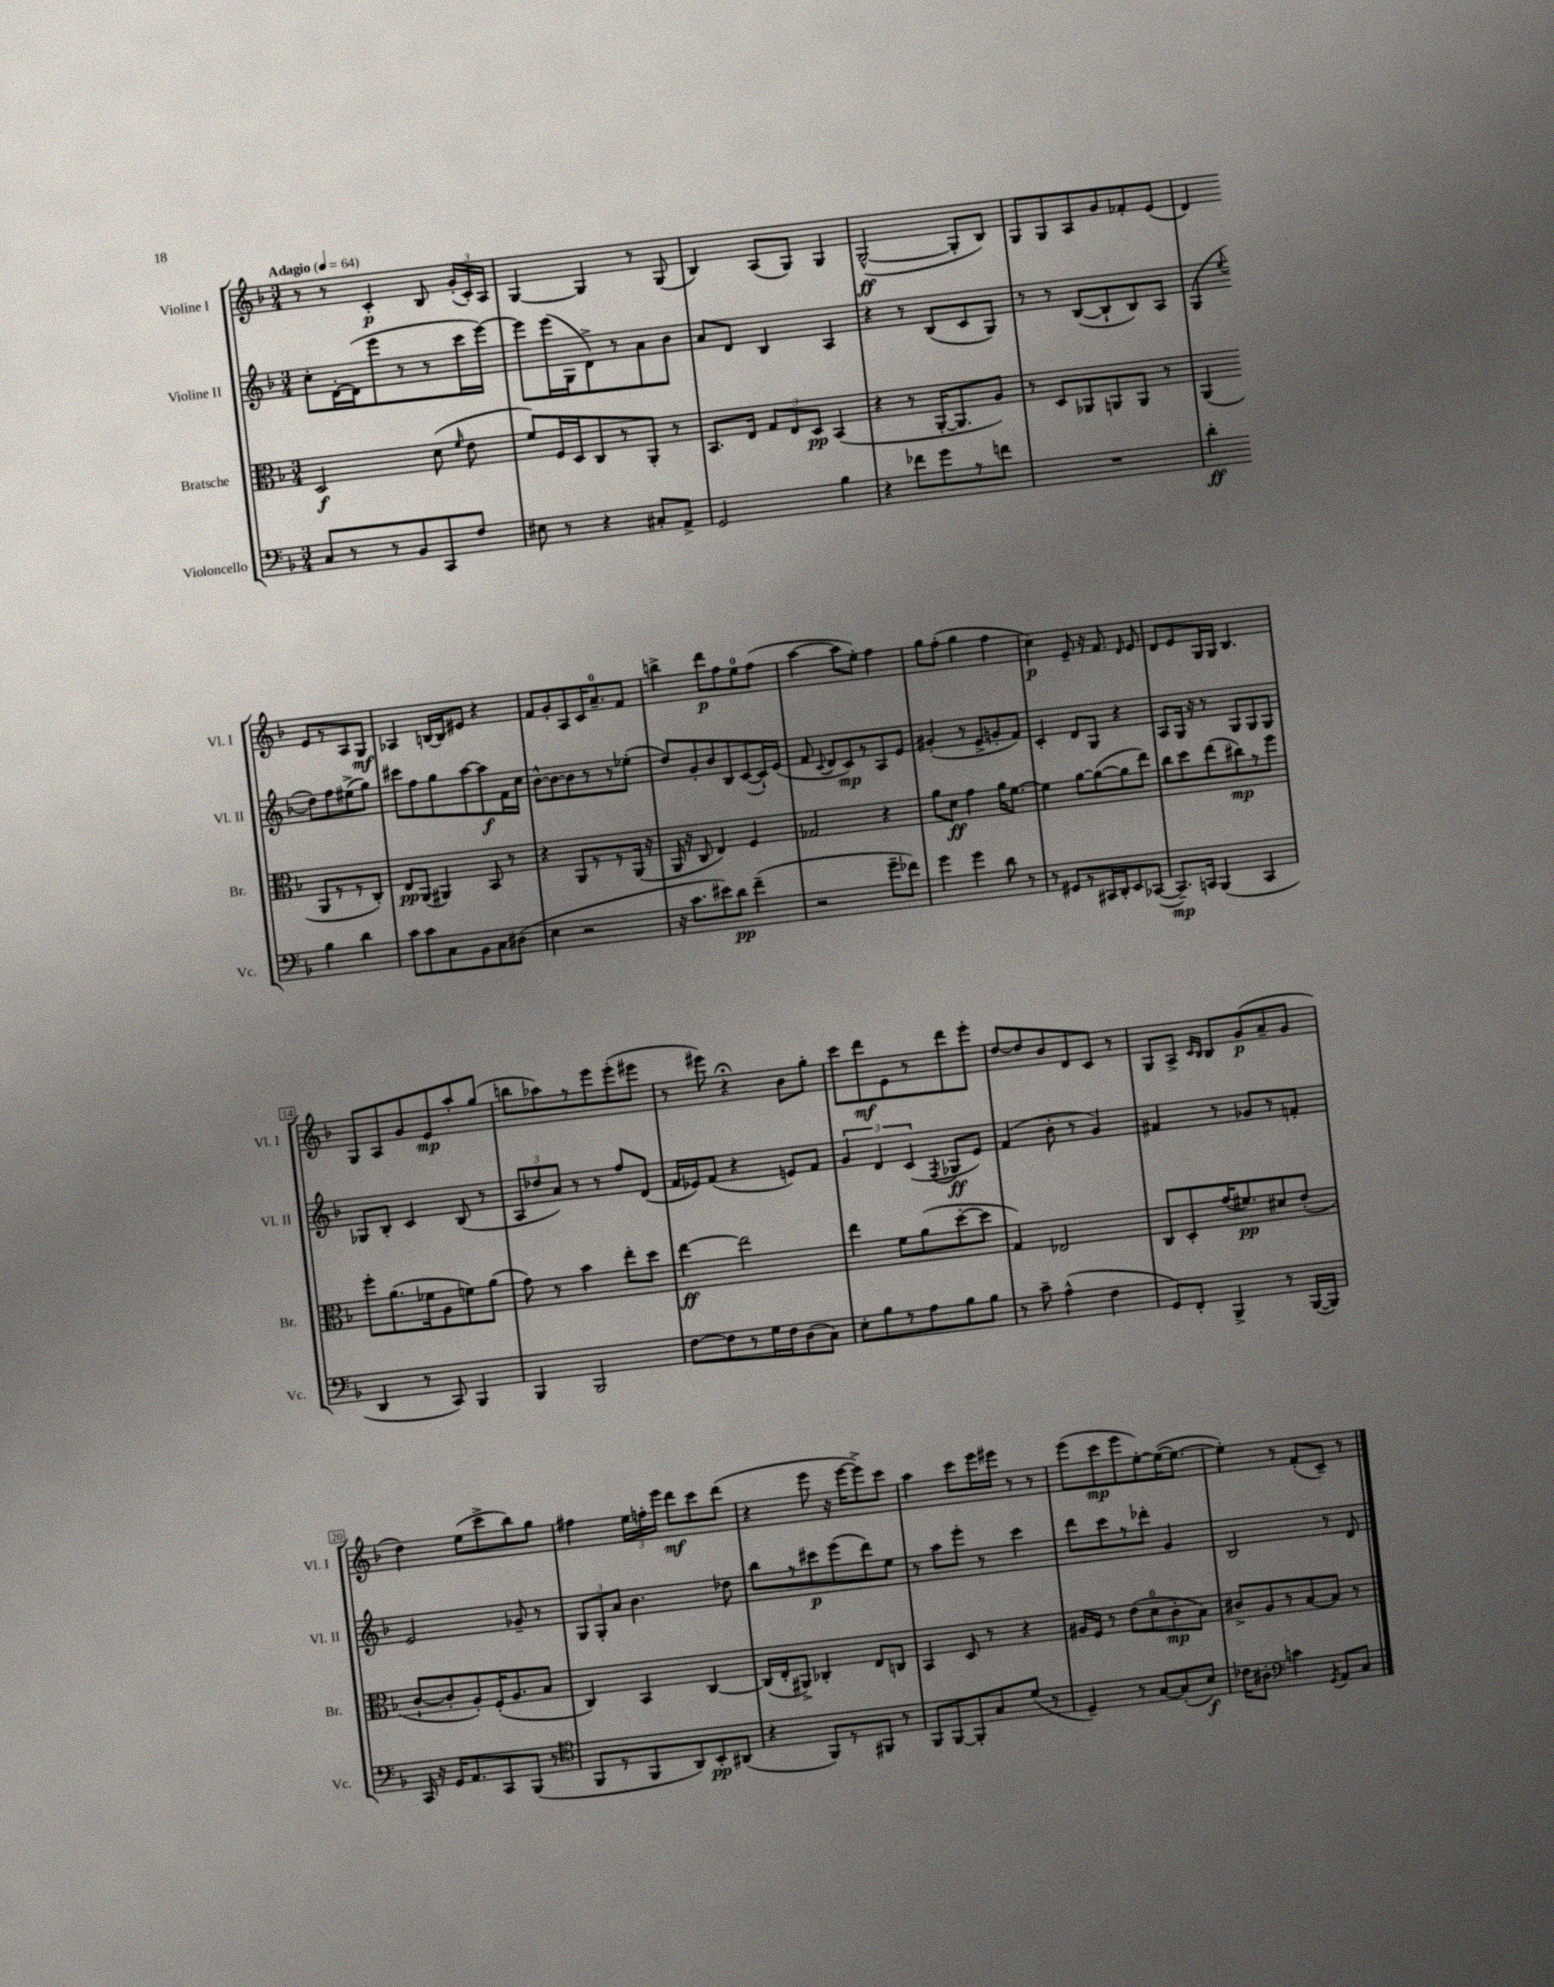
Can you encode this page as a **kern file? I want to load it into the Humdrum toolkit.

**kern	**kern	**kern	**kern
*staff4	*staff3	*staff2	*staff1
*clefF4	*clefC3	*clefG2	*clefG2
*k[b-]	*k[b-]	*k[b-]	*k[b-]
*M3/4	*M3/4	*M3/4	*M3/4
*MM64	*MM64	*MM64	*MM64
8C	2D	8cc'	8r
8r	.	[16d'	8r
.	.	(16d]	.
8r	.	8eee	4c'
8BB-	.	8r	.
8CC	(8d	8r	8B-
.	16qqf	.	.
8F	8e	16ccc	(24g'
.	.	.	24c')
.	.	[16eee)	.
.	.	.	24A
=	=	=	=
8E#	8f)	8eee]	[4G
8r	16F	(16eee	.
.	16D	16G	.
4r	8C	8d^)	4G]
.	8r	8r	.
8C#'	8AA'	8a	8r
8AA^	8r	8b-	(8G
=	=	=	=
2GG	8.BB-	8a	4B-)
.	.	8d	.
.	16E	.	.
.	12G	4B-	(8A
.	12E	.	.
.	.	.	8G)
.	12D	.	.
4B-	(4BB-	4A	4G
=	=	=	=
4r	4r	4r	([2G^^
8f-	8r	8r	.
8g	[16AA'	(8B-	.
.	8.AA]	.	.
8r	.	8c	8G']
8f	8A)	8G)	8B-)
=	=	=	=
2.r	8r	8r	8G
.	8D	8r	8G
.	8AA-	([8B-	8A
.	8AA	8B-`]	8g
.	8AA	8B-)	8f-'
.	8r	8A	(8e
=	=	=	=
4d'	(4AA	(4G	4d)
.	.	8qqee	.
4B-	8AA	8dd)	8e
.	8r	8ff	8r
4d	8r	(8ee#^	8A
.	8C')	8gg)	8G
=	=	=	=
8c	8E	8ccc#	4A-
8c	(8AA	8ff	.
8C	4AA#)	8gg	[16B
.	.	.	16B]
8BB-	.	[8aa	8e#
8C	8BB-	8aa]	4r
(8D#	8r	16f	.
.	.	16cc	.
=	=	=	=
4E	4r	[8b-^^	8f
.	.	8b-_	8g'
2r	8AA	8b-]	8A
.	8r	8r	16c
.	.	.	8.a~
.	8r	8r	.
.	(16AA	(8ee-'	8f
.	16r	.	.
=	=	=	=
16r	16AA	8dd)	4bb^
8.c	16r	.	.
.	8C	8g'	.
8e#)	4E)	8b-	8ddd
8d	.	8B-	8ff
(4f~	4F	([8c	8ee
.	.	16c`])	(8ff
.	.	(16e	.
=	=	=	=
2r	2G-	8f	[4aa
.	.	8qqc	.
.	.	8d	.
.	.	8c)	8aa]
.	.	8r	8ee')
8g~	4r	8A	4ff
8f-)	.	8e	.
=	=	=	=
4g	8a	(4g#'	8gg
.	8d	.	(8ff'
4g	4g	8r	4gg
.	.	8e^	.
8d	16a	8g'	4ff
.	[8.f	.	.
8r	.	8f)	.
=	=	=	=
8r	4f]	4c'	4cc)
8GG#	.	.	.
8r	[8a	8d	8e~
16CC#	(8a_	8G	16r
16DD'	.	.	8.f
8EE	8a]	4r	.
.	.	.	16qqd
([8CC-	8ee)	.	8e
=	=	=	=
8.CC-~])	8cc	8A	8d
.	8dd	16G	8e
16CC	.	16r	.
(4BBB-	(8ee	8r	16G
.	.	.	16G
.	8cc#)	8G	4.B-
4CC	8r	8G	.
.	8ff	8G	.
=	=	=	=
4DD	8ff'	8G-	8G
.	(8.a	8B-'	8A
8r	.	4c	8g
.	16f-	.	.
8CC)	8A	.	8e
4BBB-	8f)	(8B-	8aa'
.	(8a	8r	(8gg
=	=	=	=
4BBB-	8g)	12A	8bb
.	.	12dd-	.
.	8r	.	8aa-)
.	.	12a)	.
2BBB-	4b-	8r	8r
.	.	8r	8eee
.	8ee'	8ff	(8eee'
.	8dd	(8d	8eee#
=	=	=	=
[8F	[4ee	16f	8r
.	.	16e-)	.
8F]	.	(8f	8eee#)
8r	2ee]	4r	4r;
16G	.	.	.
16F	.	.	.
(8D	.	8e)	8b-
8C)	.	8f	8gg'
=	=	=	=
8E'	4ee	6g	8ccc
8B-	.	.	8ddd
.	.	6d	.
8r	8f	.	8e
.	.	(6c	.
8A	(8a	.	8r
.	.	8qF	.
8B-	[8dd'	8G-	8ddd
8B-	8dd]	8e)	8eee'
=	=	=	=
8r	4G)	(4f	[8dd
8c~	.	.	8dd]
(4A^^	2E-	8b-'	8b-
.	.	8r	8d
4F	.	4g)	8c
.	.	.	8r
=	=	=	=
8GG)	8C	4f#	8G
8FF'	8D'	.	8A^
.	.	.	16qqc
.	.	.	16qqB-
4BBB-^	(16g	8r	8B-
.	8.f#)	.	.
.	.	8g-	(8g
8r	8d#	8r	8a~
([16BBB-	(8e'	8f'	8g
16BBB-])	.	.	.
=	=	=	=
16CC	[8c`	2e	4dd)
16r	.	.	.
16GG	8c']	.	.
8.AA	.	.	.
.	8A')	.	(8ee
8CC	(16F'	.	8ccc^
.	8.A	.	.
(8BBB-	.	8g-~	8bb-)
8r	8B-	8r	8gg
=	=	=	=
*clefC4	*	*	*
8FF	4C)	12G	4ff#
.	.	12G'	.
8r	.	.	.
.	.	12a	.
8FF	4BB-	4.b-	24ee
.	.	.	24ff'
.	.	.	24eee
8AA)	.	.	8ddd
8BB-'	[4C	.	8ccc
(8AA#	.	8dd-	(8ddd
=	=	=	=
4r	(16C]	8bb-	4r
.	16E'	.	.
.	8AA#^)	8r	.
8FF)	4C-'	8ccc#	8eee
8r	.	(8eee	16r
.	.	.	[16eee
8FF#	8E	8ddd)	8eee^])
8r	8C	8ee	8ccc
=	=	=	=
8FF	4BB-	8r	4aa
[8FF	.	8aa	.
8FF']	8D	8eee'	8ccc
8G	8r	8r	16eee
.	.	.	16eee#
(8d	4r	4ccc	8r
8r	.	.	8r
=	=	=	=
4D~)	16A#	8ddd	(8eee
.	16F	.	.
.	8r	8ccc	8ccc
8r	(8e	8r	8eee
[8G	8d	8ddd-'	[8ee')
(8G']	8c'	4g	(16ee_
.	.	.	8.ee_
8B-)	8B-)	.	.
=	=	=	=
16c-	8c#^	2B-	4ee'])
8.A#'	.	.	.
.	8A	.	.
*clefF4	*	*	*
4c	8r	.	8r
.	[8B-	.	(8f'
8qGG	.	.	.
8AA	8B-]	8r	8c~)
8C	8r	8d	8r
==	==	==	==
*-	*-	*-	*-
